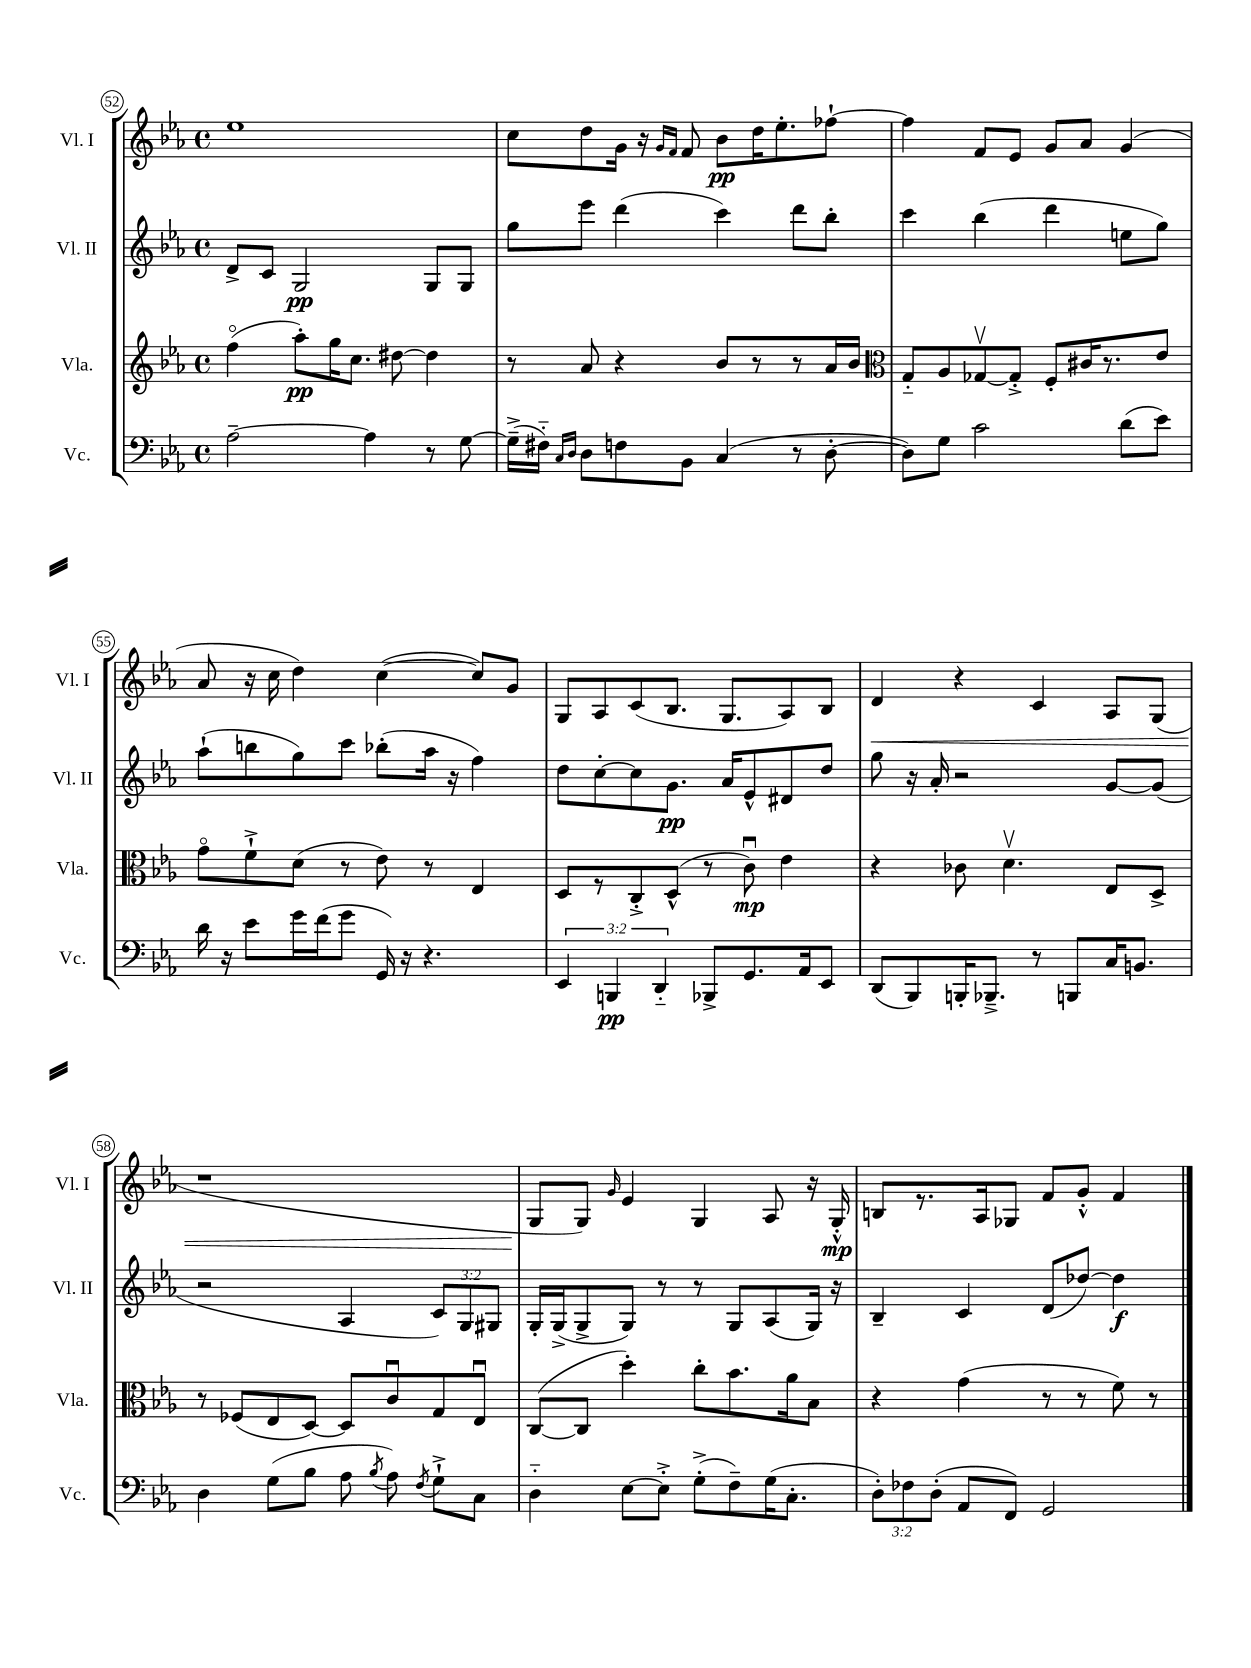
<<
\new StaffGroup <<
\new Staff = "s0" \with { instrumentName = "Vl. I" shortInstrumentName = "Vl. I" } {
    \clef treble \key ees \major \defaultTimeSignature \time 4/4
    \autoBeamOff ees''1 |
    c''8[ d''8 g'16] r16 \grace { g'16[ f'16] } f'8 bes'8[\pp d''16 ees''8.-. fes''8]~-! |
    fes''4 f'8[ ees'8] g'8[ aes'8] g'4( |
    aes'8 r16 c''16 d''4) c''4~( c''8[) g'8] |
    g8[ aes8 c'8( bes8.] g8.[ aes8) bes8] |
    d'4\< r4 c'4 aes8[ g8]( |
    r1 |
    g8[\! g8]) \grace { g'16 } ees'4 g4 aes8 r16 g16-.-^\mp |
    b8[ r8. aes16 ges8] f'8[ g'8]-.-^ f'4 \bar "|." |
}
\new Staff = "s1" \with { instrumentName = "Vl. II" shortInstrumentName = "Vl. II" } {
    \clef treble \key ees \major \defaultTimeSignature \time 4/4 \override Staff.TupletNumber.text = #tuplet-number::calc-fraction-text
    \autoBeamOff d'8[-> c'8] g2\pp g8[ g8] |
    g''8[ ees'''8] d'''4( c'''4) d'''8[ bes''8]-. |
    c'''4 bes''4( d'''4 e''8[ g''8]) |
    aes''8[-!( b''8 g''8) c'''8] bes''8[-.( aes''16] r16 f''4) |
    d''8[ c''8~-. c''8 g'8.]\pp aes'16[ ees'8-^ dis'8 d''8] |
    g''8 r16 aes'16-. r2 g'8[~ g'8]( |
    r2 aes4 \tuplet 3/2 { c'8[) g8 gis8] } |
    g16[-. g16->( g8-> g8]) r8 r8 g8[ aes8( g16]) r16 |
    bes4-- c'4 d'8[( des''8]~) des''4\f \bar "|." |
}
\new Staff = "s2" \with { instrumentName = "Vla." shortInstrumentName = "Vla." } {
    \clef treble \key ees \major \defaultTimeSignature \time 4/4
    \autoBeamOff f''4\flageolet( aes''8[-.\pp) g''16 c''8.] dis''8~ dis''4 |
    r8 aes'8 r4 bes'8[ r8 r8 aes'16 bes'16] |
    \clef alto g8[-_ aes8 ges8~\upbow ges8]-.-> f8[-. cis'16 r8. ees'8] |
    g'8[\flageolet f'8-!-> d'8]( r8 ees'8) r8 ees4 |
    d8[ r8 c8-.-> d8]-^( r8 c'8\downbow\mp) ees'4 |
    r4 ces'8 d'4.\upbow ees8[ d8]-> |
    r8 fes8[( ees8 d8]~) d8[ c'8\downbow g8 ees8]\downbow |
    c8[~( c8] d''4-.) c''8[-. bes'8. aes'16 bes8] |
    r4 g'4( r8 r8 f'8) r8 \bar "|." |
}
\new Staff = "s3" \with { instrumentName = "Vc." shortInstrumentName = "Vc." } {
    \clef bass \key ees \major \defaultTimeSignature \time 4/4 \override Staff.TupletNumber.text = #tuplet-number::calc-fraction-text
    \autoBeamOff aes2~-- aes4 r8 g8~ |
    g16[--->( fis16]-_) \grace { c16[ d16] } d8[ f8 bes,8] c4( r8 d8~-. |
    d8[) g8] c'2 d'8[( ees'8]) |
    d'16 r16 ees'8[ g'16 f'16( g'8] g,16) r16 r4. |
    \tuplet 3/2 { ees,4 b,,4\pp d,4-_ } bes,,8[-> g,8. aes,16 ees,8] |
    d,8[( bes,,8) b,,16-. bes,,8.]---> r8 b,,8[ c16 b,8.] |
    d4 g8[( bes8] aes8 \acciaccatura { bes8 } aes8) \acciaccatura { f8 } g8[-!-> c8] |
    d4-_ ees8[~ ees8]-.-> g8[-.->( f8--) g16( c8.]-. |
    \tuplet 3/2 { d8[-.) fes8 d8]-.( } aes,8[ f,8]) g,2 \bar "|." |
}
>>
>>
\layout { \context { \Score currentBarNumber = #52 \override BarNumber.stencil = #(make-stencil-circler 0.1 0.3 ly:text-interface::print) } }
